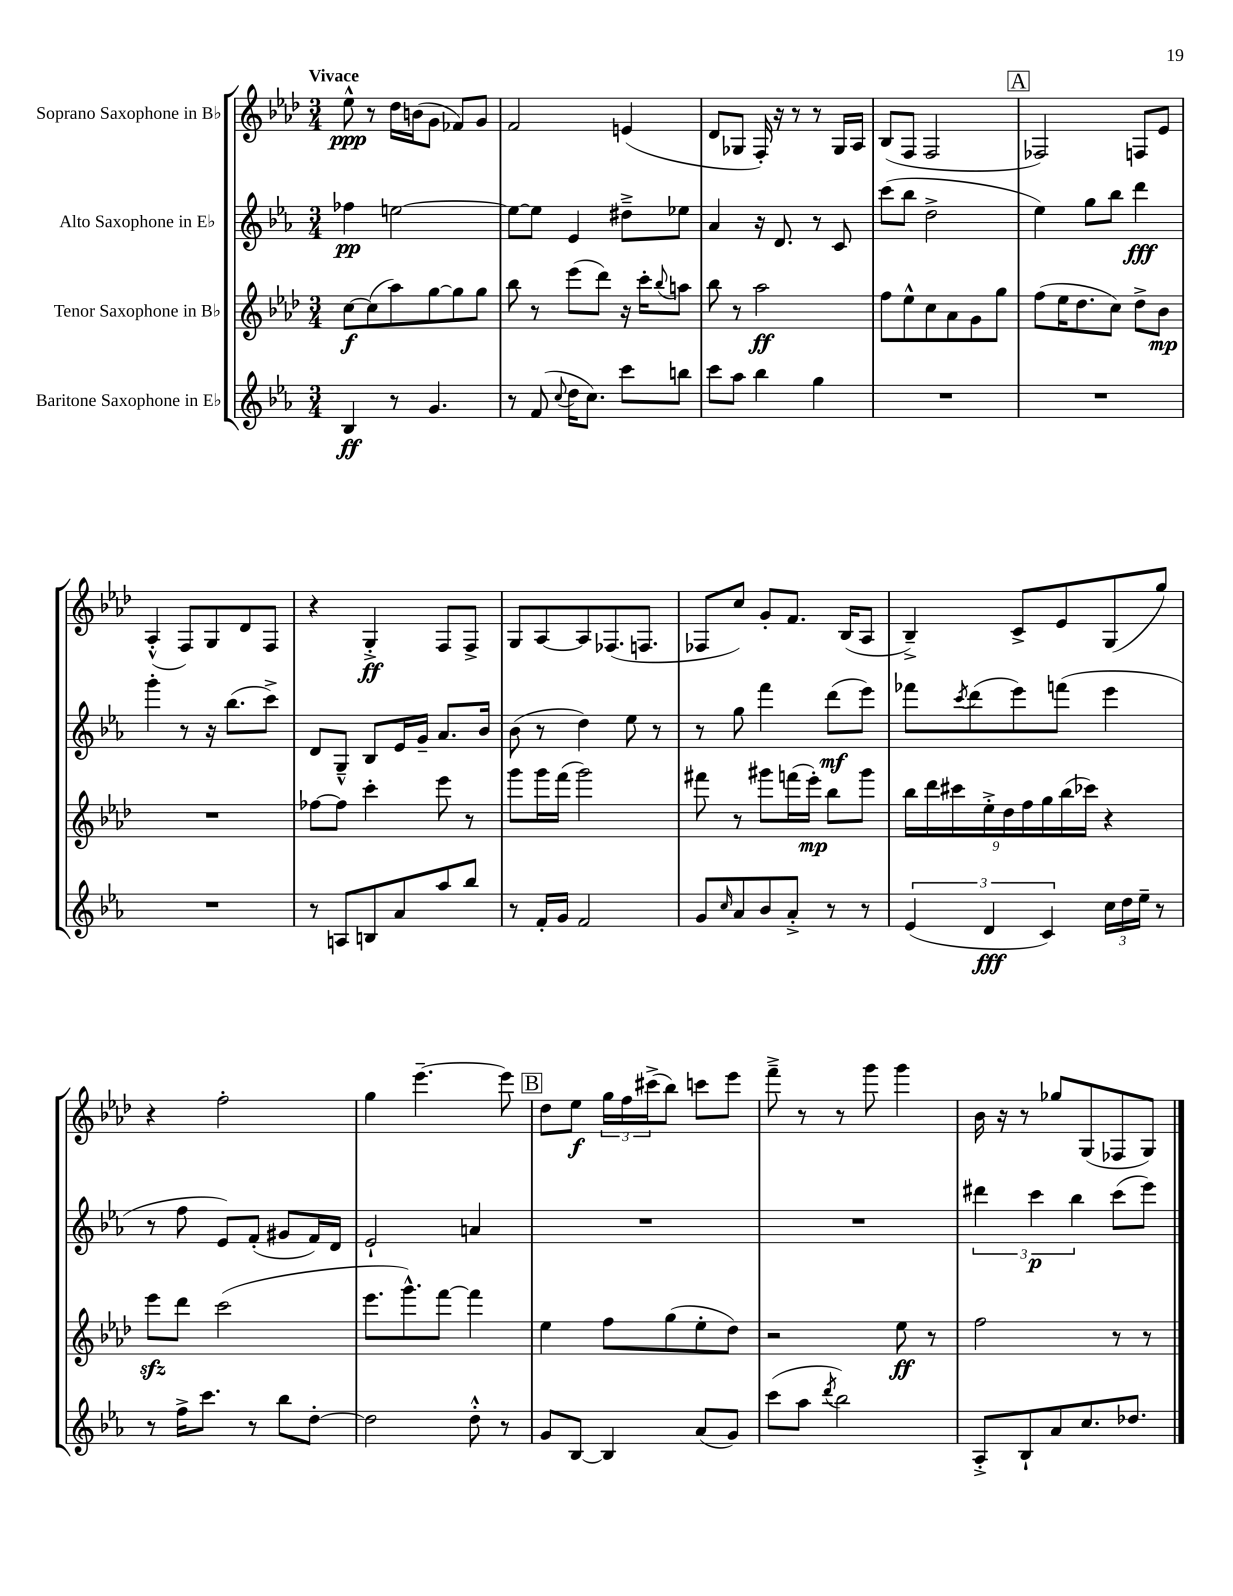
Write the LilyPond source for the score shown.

<<
\new StaffGroup <<
\new Staff = "s0" \with { instrumentName = "Soprano Saxophone in Bb" } {
    \clef treble \key aes \major \numericTimeSignature \time 3/4 \tempo "Vivace"
    ees''8-^\ppp r8 des''16 b'16( g'8 fes'8) g'8 |
    f'2 e'4( |
    des'8 ges8 f16-.) r16 r8 r8 ges16 aes16 |
    bes8( f8 f2 |
    \mark \markup { \box "A" } fes2) f8 ees'8 |
    aes4-.-^( f8) g8 des'8 f8 |
    r4 g4-.->\ff f8 f8-> |
    g8 aes8~ aes8 fes8.( f8. |
    fes8 c''8) g'8-. f'8. bes16( aes8 |
    bes4--->) c'8-> ees'8 g8( g''8) |
    r4 f''2-. |
    g''4 ees'''4.~-- ees'''8 |
    \mark \markup { \box "B" } des''8 ees''8\f \tuplet 3/2 { g''16 f''16 cis'''16->( } bes''8) c'''8 ees'''8 |
    f'''8---> r8 r8 g'''8 g'''4 |
    bes'16 r16 r8 ges''8 g8( fes8 g8) \bar "|." |
}
\new Staff = "s1" \with { instrumentName = "Alto Saxophone in Eb" } {
    \clef treble \key ees \major \numericTimeSignature \time 3/4
    fes''4\pp e''2~ |
    e''8~ e''8 ees'4 dis''8---> ees''8 |
    aes'4 r16 d'8. r8 c'8 |
    c'''8( bes''8 d''2-> |
    \mark \markup { \box "A" } ees''4) g''8 bes''8 d'''4\fff |
    g'''4-. r8 r16 bes''8.( c'''8->) |
    d'8 g8---^ bes8 ees'16 g'16-- aes'8. bes'16 |
    bes'8( r8 d''4) ees''8 r8 |
    r8 g''8 f'''4 d'''8\mf( ees'''8) |
    fes'''8 \acciaccatura { c'''8 } d'''8( ees'''8) f'''8( ees'''4 |
    r8 f''8 ees'8) f'8-.( gis'8 f'16) d'16 |
    ees'2-! a'4 |
    \mark \markup { \box "B" } R2. |
    R2. |
    \tuplet 3/2 { dis'''4 c'''4\p bes''4 } c'''8( ees'''8) \bar "|." |
}
\new Staff = "s2" \with { instrumentName = "Tenor Saxophone in Bb" } {
    \clef treble \key aes \major \numericTimeSignature \time 3/4
    c''8~\f c''8( aes''8) g''8~ g''8 g''8 |
    bes''8 r8 ees'''8( des'''8) r16 c'''16-. \appoggiatura { bes''8 } a''8 |
    bes''8 r8 aes''2\ff |
    f''8 ees''8-^ c''8 aes'8 g'8 g''8 |
    \mark \markup { \box "A" } f''8( ees''16 des''8. c''8) des''8-> bes'8\mp |
    R2. |
    fes''8~ fes''8 c'''4-. ees'''8 r8 |
    g'''8 g'''16 f'''16( g'''2) |
    fis'''8 r8 gis'''8 f'''16( ees'''16-.\mp) bes''8 gis'''8 |
    \tuplet 9/8 { bes''16 des'''16 cis'''16 ees''16-.-> des''16 f''16 g''16 bes''16( ces'''16) } r4 |
    ees'''8\sfz des'''8 c'''2( |
    ees'''8. g'''8.-^) f'''8~ f'''4 |
    \mark \markup { \box "B" } ees''4 f''8 g''8( ees''8-. des''8) |
    r2 ees''8\ff r8 |
    f''2 r8 r8 \bar "|." |
}
\new Staff = "s3" \with { instrumentName = "Baritone Saxophone in Eb" } {
    \clef treble \key ees \major \numericTimeSignature \time 3/4
    bes4\ff r8 g'4. |
    r8 f'8( \appoggiatura { c''8 } d''16 c''8.) c'''8 b''8 |
    c'''8 aes''8 bes''4 g''4 |
    R2. |
    \mark \markup { \box "A" } R2. |
    R2. |
    r8 a8 b8 aes'8 aes''8 bes''8 |
    r8 f'16-. g'16 f'2 |
    g'8 \grace { c''16 } aes'8 bes'8 aes'8-.-> r8 r8 |
    \tuplet 3/2 { ees'4( d'4\fff c'4) } \tuplet 3/2 { c''16 d''16 ees''16-- } r8 |
    r8 f''16-> c'''8. r8 bes''8 d''8~-. |
    d''2 d''8-.-^ r8 |
    \mark \markup { \box "B" } g'8 bes8~ bes4 aes'8( g'8) |
    c'''8( aes''8 \acciaccatura { d'''8 } bes''2) |
    aes8-.-> bes8-! aes'8 c''8. des''8. \bar "|." |
}
>>
>>
\layout { \context { \Score \remove "Bar_number_engraver" } }
